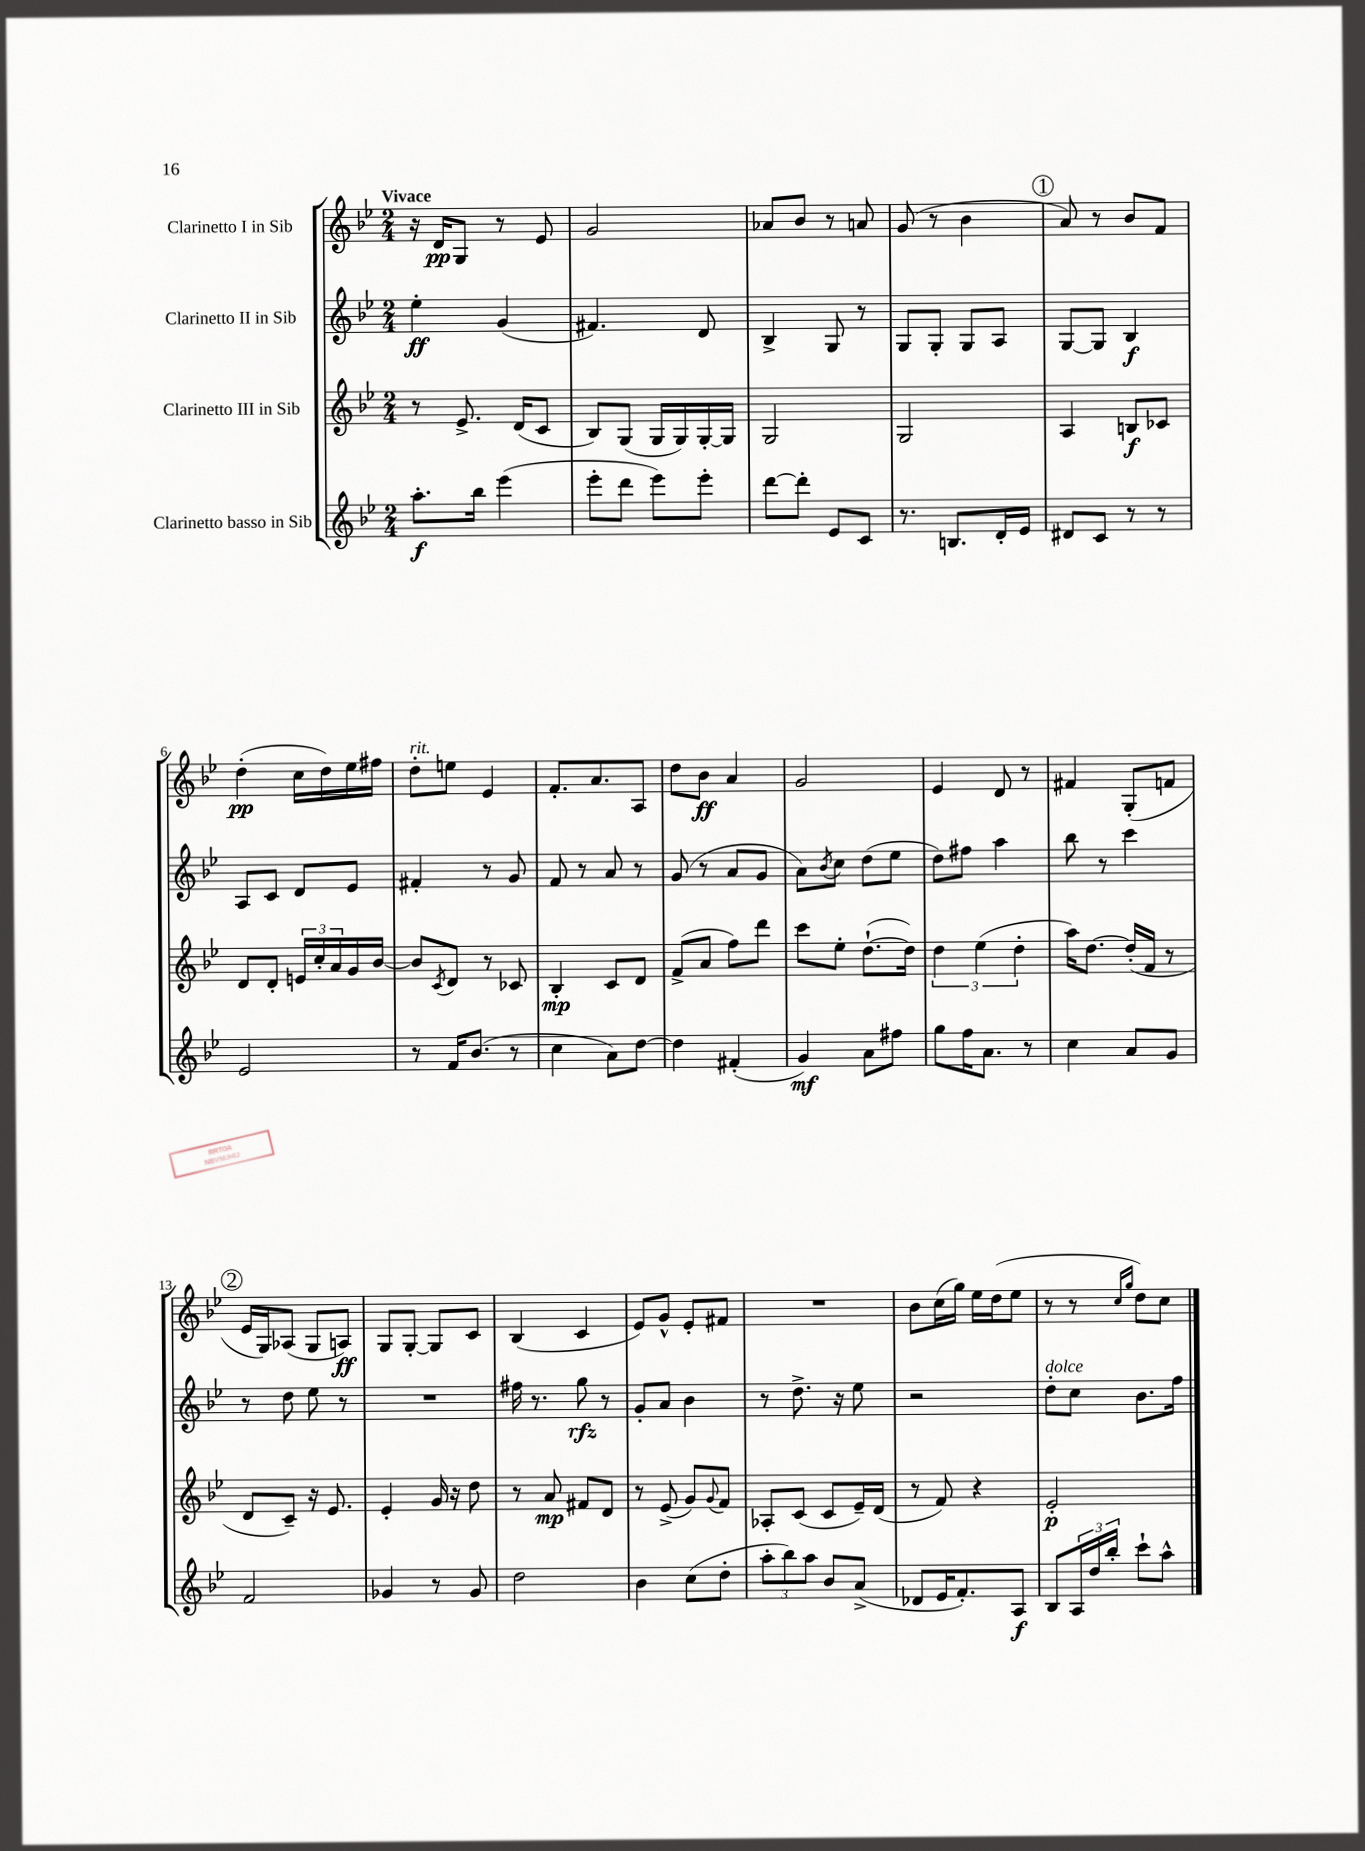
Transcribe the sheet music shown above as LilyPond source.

<<
\new StaffGroup <<
\new Staff = "s0" \with { instrumentName = "Clarinetto I in Sib" } {
    \clef treble \key bes \major \numericTimeSignature \time 2/4 \tempo "Vivace"
    r16 d'16\pp g8 r8 ees'8 |
    g'2 |
    aes'8 bes'8 r8 a'8 |
    g'8( r8 bes'4 |
    \mark \markup { \circle "1" } a'8) r8 bes'8 f'8 |
    d''4-.\pp( c''16 d''16) ees''16 fis''16 |
    d''8-.^\markup { \italic "rit." } e''8 ees'4 |
    f'8.-. a'8. a8 |
    d''8 bes'8\ff a'4 |
    g'2 |
    ees'4 d'8 r8 |
    fis'4 g8-.( f'8 |
    \mark \markup { \circle "2" } ees'16 g16) aes8( g8 a8\ff) |
    g8 g8~-. g8 c'8 |
    bes4( c'4 |
    ees'8) g'8-^ ees'8-. fis'8 |
    R2 |
    bes'8 c''16( g''16) ees''16 d''16( ees''8 |
    r8 r8 \grace { c''16 g''16 } d''8) c''8 \bar "|." |
}
\new Staff = "s1" \with { instrumentName = "Clarinetto II in Sib" } {
    \clef treble \key bes \major \numericTimeSignature \time 2/4
    ees''4-.\ff g'4( |
    fis'4.) d'8 |
    bes4-> g8 r8 |
    g8 g8-. g8 a8 |
    \mark \markup { \circle "1" } g8~ g8 bes4\f |
    a8 c'8 d'8 ees'8 |
    fis'4-. r8 g'8 |
    f'8 r8 a'8 r8 |
    g'8( r8 a'8 g'8 |
    a'8) \acciaccatura { bes'8 } c''8 d''8( ees''8 |
    d''8) fis''8 a''4 |
    bes''8 r8 c'''4 |
    \mark \markup { \circle "2" } r8 d''8 ees''8 r8 |
    R2 |
    fis''16 r8. g''8\rfz r8 |
    g'8-. a'8 bes'4 |
    r8 d''8.-> r16 ees''8 |
    r2 |
    d''8-.^\markup { \italic "dolce" } c''8 bes'8. f''16 \bar "|." |
}
\new Staff = "s2" \with { instrumentName = "Clarinetto III in Sib" } {
    \clef treble \key bes \major \numericTimeSignature \time 2/4
    r8 ees'8.-> d'16( c'8 |
    bes8) g8( g16 g16) g16~-. g16 |
    g2 |
    g2 |
    \mark \markup { \circle "1" } a4 b8\f ces'8 |
    d'8 d'8-. \tuplet 3/2 { e'16 c''16-. a'16 } g'16 bes'16~ |
    bes'8 \acciaccatura { c'8 } d'8 r8 ces'8 |
    bes4-.\mp c'8 d'8 |
    f'8->( a'8 f''8) d'''8 |
    c'''8 ees''8-. d''8.~-!( d''16) |
    \tuplet 3/2 { d''4 ees''4( d''4-. } |
    a''16) d''8.~ d''16-.( f'16 r8 |
    \mark \markup { \circle "2" } d'8 c'8--) r16 ees'8. |
    ees'4-. g'16 r16 d''8 |
    r8 a'8\mp fis'8 d'8 |
    r8 ees'8->( g'8) \appoggiatura { g'8 } f'8 |
    aes8-. c'8( c'8 ees'16--) d'16( |
    r8 f'8) r4 |
    ees'2-.\p \bar "|." |
}
\new Staff = "s3" \with { instrumentName = "Clarinetto basso in Sib" } {
    \clef treble \key bes \major \numericTimeSignature \time 2/4
    a''8.-.\f bes''16 ees'''4( |
    ees'''8-. d'''8 ees'''8) ees'''8-. |
    d'''8~ d'''8-. ees'8 c'8 |
    r8. b8. d'16-. ees'16 |
    \mark \markup { \circle "1" } dis'8 c'8 r8 r8 |
    ees'2 |
    r8 f'16 bes'8.( r8 |
    c''4 a'8) d''8~ |
    d''4 fis'4-.( |
    g'4\mf) a'8 fis''8 |
    g''8 f''16 a'8. r8 |
    c''4 a'8 g'8 |
    \mark \markup { \circle "2" } f'2 |
    ges'4 r8 ges'8 |
    d''2 |
    bes'4 c''8( d''8-. |
    \tuplet 3/2 { a''8-. bes''8) a''8 } bes'8 a'8->( |
    des'8 ees'16 f'8.-.) a8\f |
    bes8 \tuplet 3/2 { a16 d''16 bes''16-. } c'''8-! a''8-^ \bar "|." |
}
>>
>>
